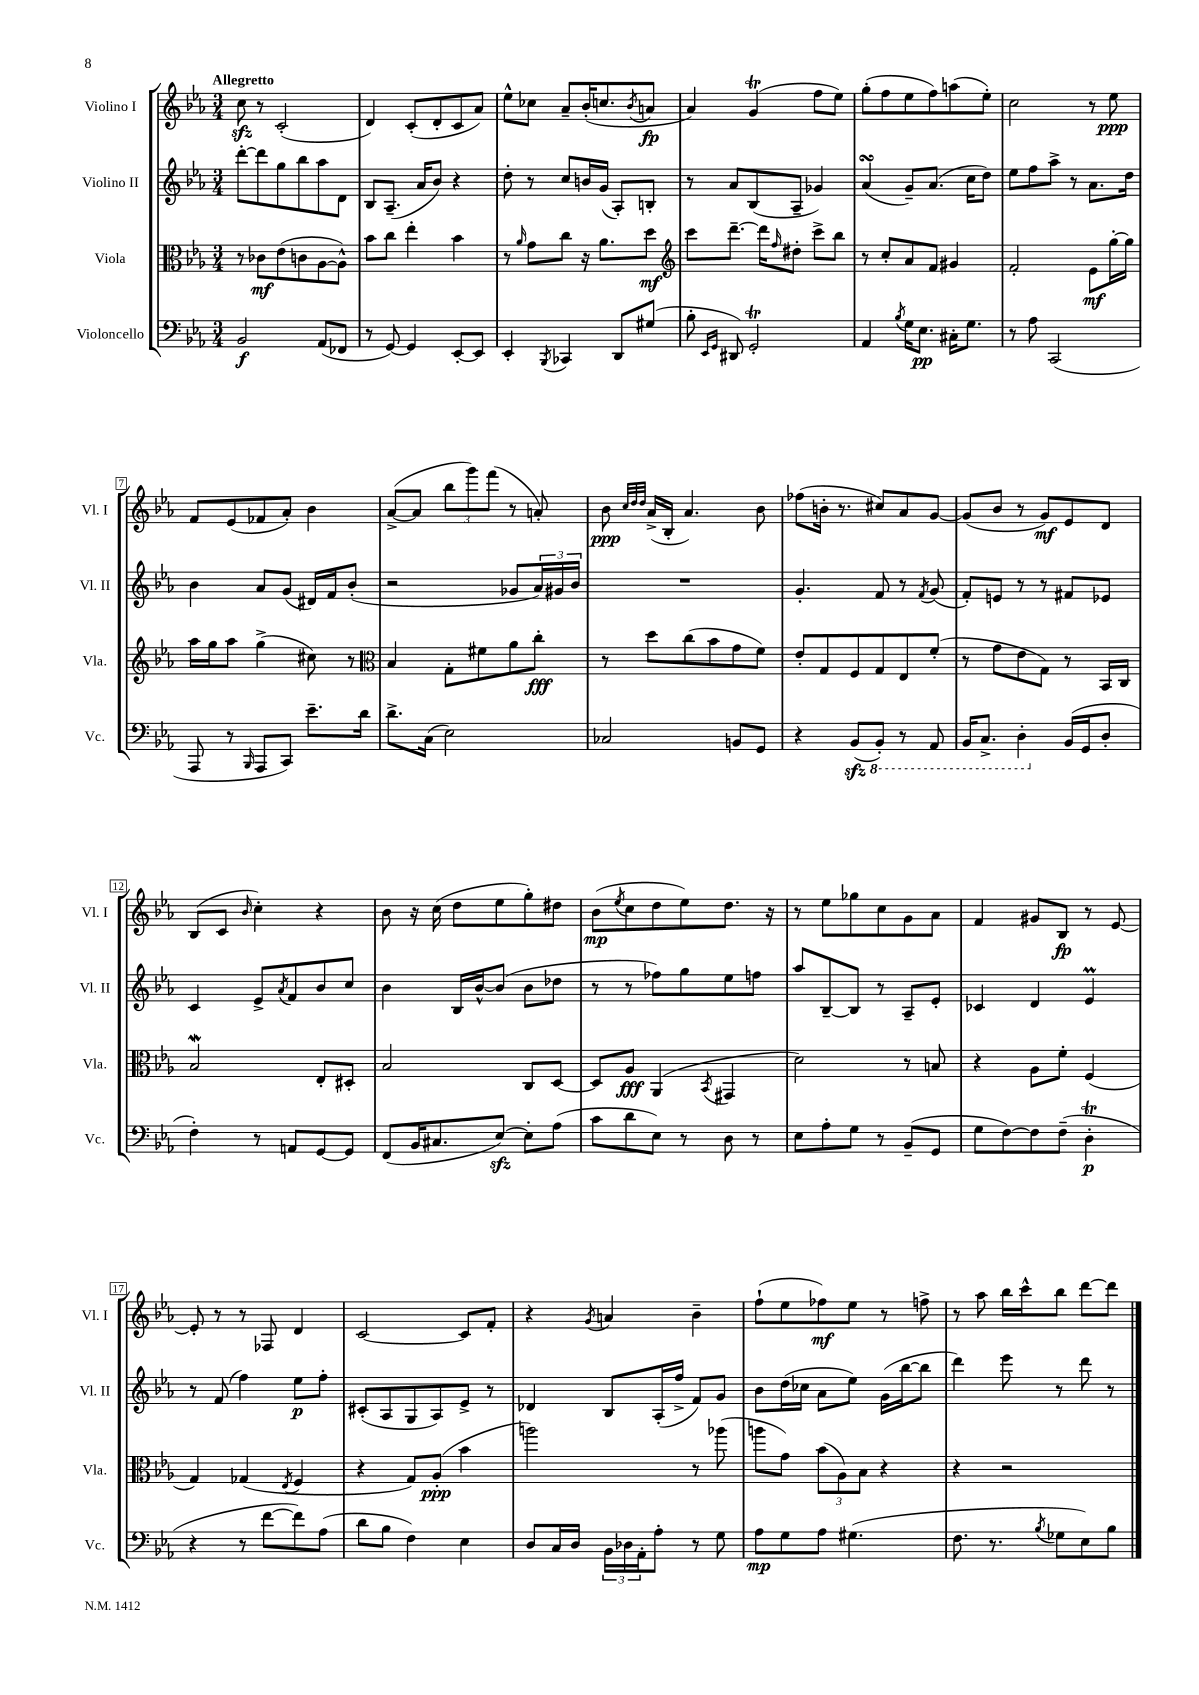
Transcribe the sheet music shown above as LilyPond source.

<<
\new StaffGroup <<
\new Staff = "s0" \with { instrumentName = "Violino I" shortInstrumentName = "Vl. I" } {
    \clef treble \key ees \major \numericTimeSignature \time 3/4 \tempo "Allegretto"
    c''8\sfz r8 c'2-.( |
    d'4) c'8-.( d'8-. c'8 aes'8) |
    ees''8-^ ces''8 aes'8-- bes'16-.( c''8. \acciaccatura { bes'8 } a'8\fp |
    aes'4) g'4\trill( f''8 ees''8) |
    g''8-.( f''8 ees''8 f''8) a''8( ees''8-.) |
    c''2 r8 ees''8\ppp |
    f'8 ees'8( fes'8 aes'8-.) bes'4 |
    aes'8~->( aes'8 \tuplet 3/2 { bes''8 g'''8) f'''8( } r8 a'8-.) |
    bes'8\ppp \grace { c''32 d''32 d''32 } aes'16->( bes16-. aes'4.) bes'8 |
    fes''8( b'16-. r8. cis''8) aes'8 g'8~ |
    g'8( bes'8 r8 g'8\mf) ees'8 d'8 |
    bes8( c'8 \grace { bes'16 } c''4-.) r4 |
    bes'8 r16 c''16( d''8 ees''8 g''8-.) dis''8 |
    bes'8\mp( \acciaccatura { ees''8 } c''8 d''8 ees''8) d''8. r16 |
    r8 ees''8 ges''8 c''8 g'8 aes'8 |
    f'4 gis'8 bes8\fp r8 ees'8~ |
    ees'8-. r8 r8 fes8 d'4 |
    c'2~ c'8 f'8-. |
    r4 \acciaccatura { g'8 } a'4 bes'4-- |
    f''8-!( ees''8 fes''8\mf) ees''8 r8 f''8-> |
    r8 aes''8 bes''16 c'''16-^ bes''8 d'''8~ d'''8 \bar "|." |
}
\new Staff = "s1" \with { instrumentName = "Violino II" shortInstrumentName = "Vl. II" } {
    \clef treble \key ees \major \numericTimeSignature \time 3/4
    d'''8~-. d'''8 g''8 bes''8 aes''8 d'8 |
    bes8 aes8.--( aes'16 bes'8) r4 |
    d''8-. r8 c''8 b'16 g'16( aes8-.) b8-. |
    r8 aes'8 bes8( aes8-- ges'4) |
    aes'4\turn( g'8--) aes'8.( c''16 d''8) |
    ees''8 f''8 aes''8-> r8 aes'8. d''16 |
    bes'4 aes'8 g'8( dis'16) f'16 bes'8-.( |
    r2 ges'8 \tuplet 3/2 { aes'16) gis'16 bes'16 } |
    R2. |
    g'4.-. f'8 r8 \acciaccatura { f'8 } g'8( |
    f'8-.) e'8 r8 r8 fis'8 ees'8 |
    c'4 ees'8-> \acciaccatura { aes'8 } f'8 bes'8 c''8 |
    bes'4 bes16 bes'16~-^ bes'8( bes'8 des''8 |
    r8 r8 fes''8) g''8 ees''8 f''8 |
    aes''8 bes8~-- bes8 r8 aes8-- ees'8-. |
    ces'4 d'4 ees'4\prall |
    r8 f'8( f''4) ees''8\p f''8-. |
    cis'8-.( aes8 g8 aes8) ees'8-> r8 |
    des'4 bes8 aes16-.( f''16-> f'8) g'8 |
    bes'8 d''16( ces''16 aes'8 ees''8) g'16( bes''16~ bes''8 |
    d'''4) ees'''8 r8 d'''8 r8 \bar "|." |
}
\new Staff = "s2" \with { instrumentName = "Viola" shortInstrumentName = "Vla." } {
    \clef alto \key ees \major \numericTimeSignature \time 3/4
    r8 ces'8\mf ees'8( c'8 aes8~ aes8-^) |
    bes'8 c''8 ees''4-. bes'4 |
    r8 \grace { aes'16 } g'8 c''8 r16 aes'8. d''8\mf |
    \clef treble c'''8 d'''8.~-- d'''16 \grace { f''16 } dis''8-. c'''8-> bes''8 |
    r8 c''8-. aes'8 f'8 gis'4 |
    f'2-. ees'8\mf g''16~-. g''16 |
    aes''16 g''16 aes''8 g''4->( cis''8) r8 |
    \clef alto bes4 g8-. fis'8 aes'8 c''8-.\fff |
    r8 d''8 c''8( bes'8 g'8 f'8) |
    ees'8-. g8 f8 g8 ees8 f'8-.( |
    r8 g'8 ees'8 g8) r8 bes,16 c16 |
    bes2\mordent ees8-. dis8-. |
    bes2 c8 d8~ |
    d8 aes8\fff aes,4( \acciaccatura { bes,8 } gis,4 |
    d'2) r8 b8 |
    r4 aes8 f'8-. f4( |
    g4) ges4( \acciaccatura { ees8 } f4 |
    r4 g8) aes8-.\ppp( bes'4 |
    a''2) r8 aes''8( |
    a''8 g'8) \tuplet 3/2 { bes'8( aes8) bes8 } r4 |
    r4 r2 \bar "|." |
}
\new Staff = "s3" \with { instrumentName = "Violoncello" shortInstrumentName = "Vc." } {
    \clef bass \key ees \major \numericTimeSignature \time 3/4
    bes,2\f aes,8( fes,8 |
    r8 g,8~) g,4 ees,8~-. ees,8 |
    ees,4-. \acciaccatura { bes,,8 } ces,4 d,8 gis8( |
    bes8-. \grace { ees,16 g,16 } dis,8) g,2-.\trill |
    aes,4 \acciaccatura { bes8 } g16 ees8.\pp cis16-. g8. |
    r8 aes8 c,2( |
    aes,,8 r8 \grace { bes,,16 } aes,,8 c,8) ees'8.-- d'16 |
    d'8.-> c16( ees2) |
    ces2 b,8 g,8 |
    r4 bes,8\sfz( \ottava #-1 bes,,8-.) r8 aes,,8 |
    bes,,16 c,8.-> d,4-. \ottava #0 bes,16( g,16 d8-. |
    f4-.) r8 a,8 g,8~ g,8 |
    f,8( bes,16 cis8. ees8~\sfz) ees8-. aes8( |
    c'8 d'8 ees8) r8 d8 r8 |
    ees8 aes8-. g8 r8 bes,8--( g,8 |
    g8 f8~) f8 f8--( d4-.\trill\p |
    r4 r8 f'8~ f'8) aes8( |
    d'8 bes8 f4) ees4 |
    d8 c16 d16 \tuplet 3/2 { bes,16 des16 aes,16-. } aes8-. r8 g8 |
    aes8\mp g8 aes8 gis4.( |
    f8. r8. \acciaccatura { bes8 } ges8 ees8) bes8 \bar "|." |
}
>>
>>
\layout { \context { \Score \override BarNumber.stencil = #(make-stencil-boxer 0.1 0.3 ly:text-interface::print) } }
